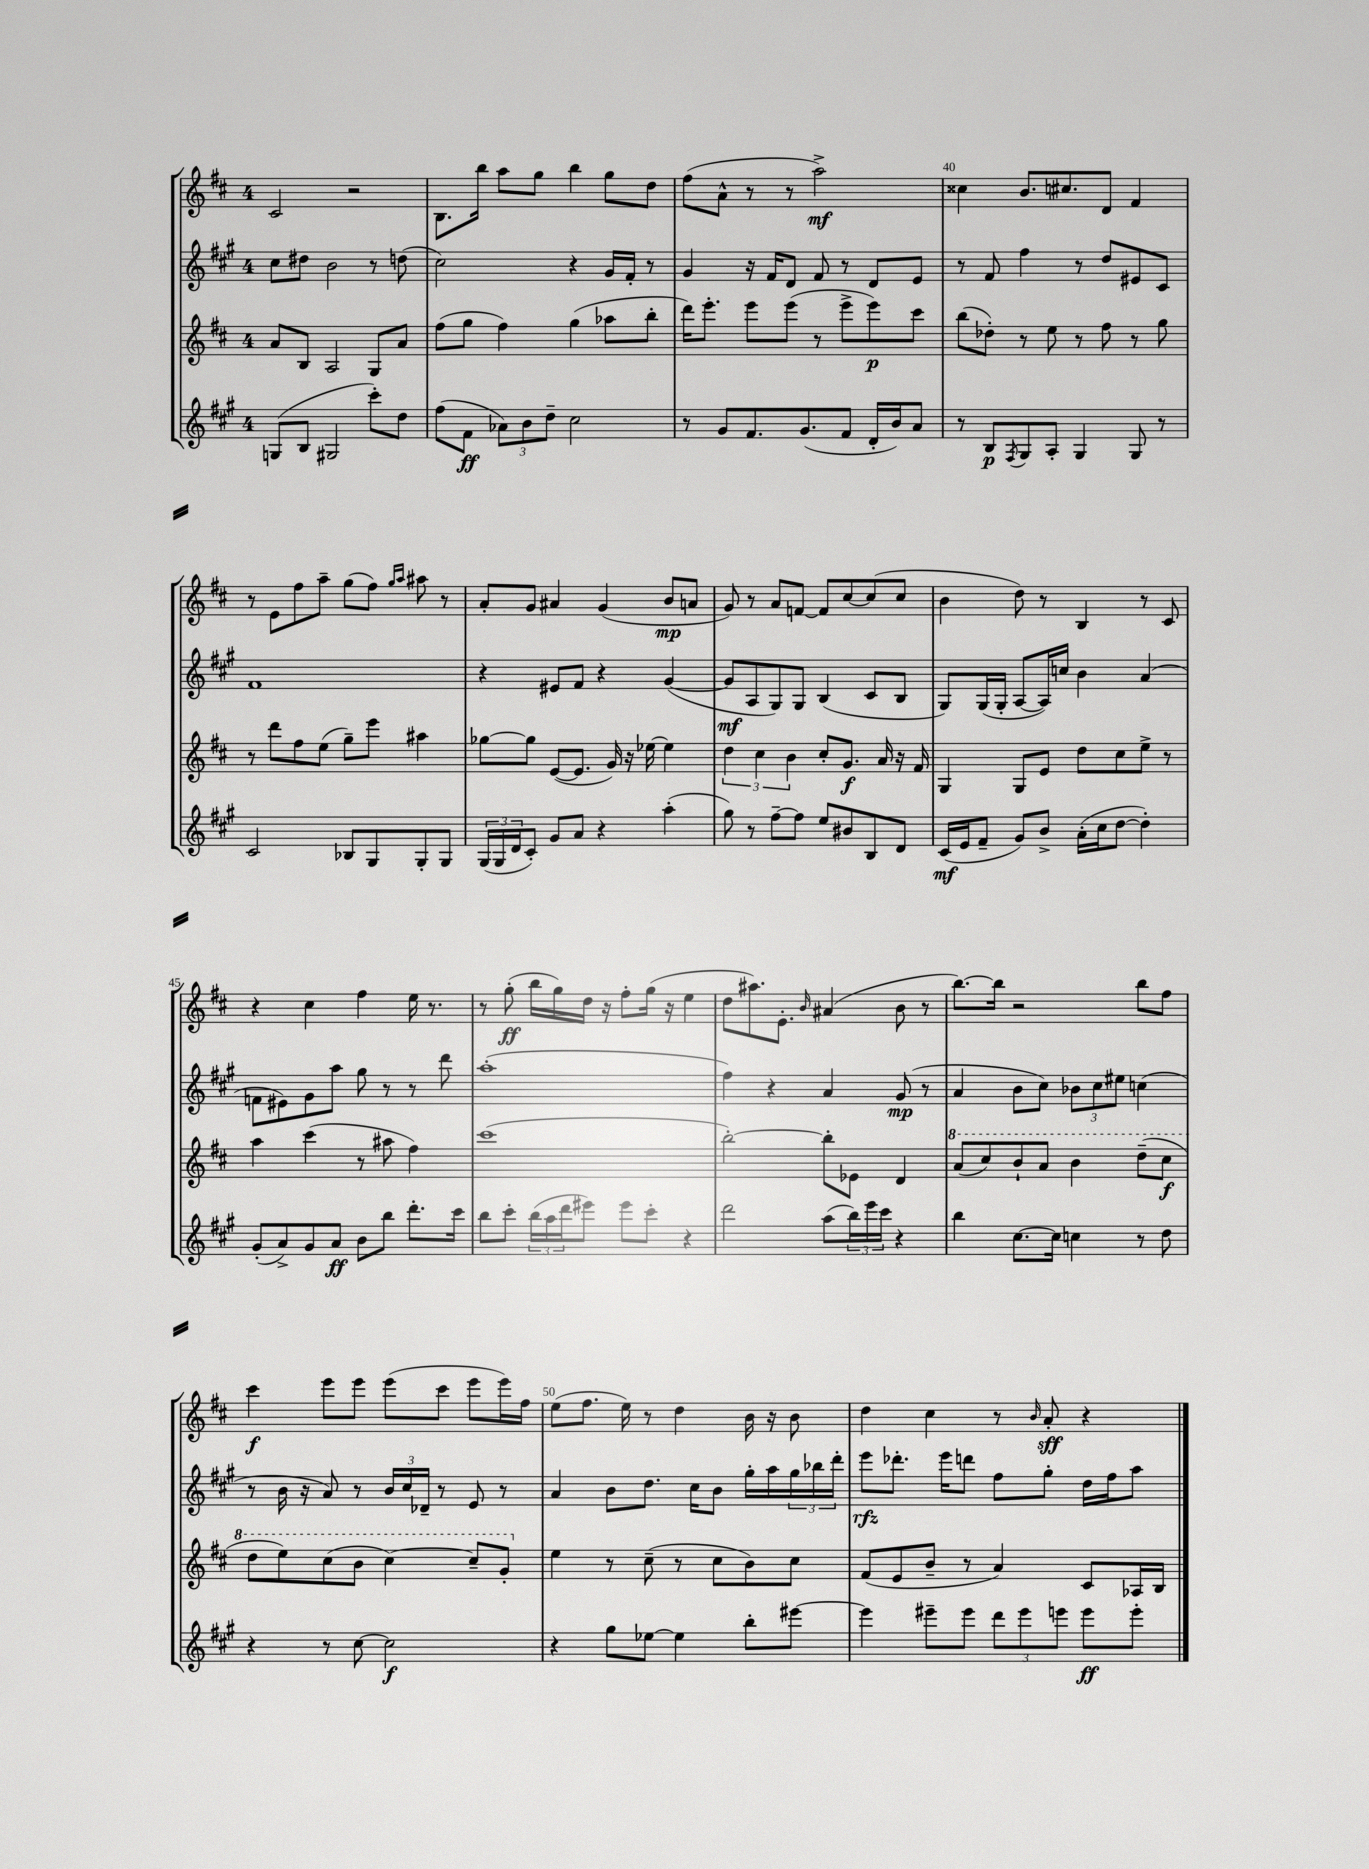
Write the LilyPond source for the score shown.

<<
\new StaffGroup <<
\new Staff = "s0" {
    \clef treble \key d \major \once \override Staff.TimeSignature.style = #'single-digit \time 4/4
    cis'2 r2 |
    b8. b''16 a''8 g''8 b''4 g''8 d''8 |
    fis''8( a'8-^ r8 r8 a''2->\mf) |
    cisis''4 b'8. cis''8. d'8 fis'4 |
    r8 e'8 fis''8 a''8-- g''8( fis''8) \grace { g''16 a''16 } ais''8 r8 |
    a'8-. g'8 ais'4 g'4( b'8\mp a'8 |
    g'8) r8 a'8 f'8~ f'8 cis''8~ cis''8( cis''8 |
    b'4 d''8) r8 b4 r8 cis'8 |
    r4 cis''4 fis''4 e''16 r8. |
    r8 g''8-.\ff( b''16 g''16) d''16 r16 fis''8-. g''16( r16 e''4 |
    d''8 ais''8.) e'8.-. \grace { b'16 } ais'4( b'8 r8 |
    b''8.~) b''16 r2 b''8 fis''8 |
    cis'''4\f e'''8 e'''8 e'''8( cis'''8 e'''8 e'''16) fis''16 |
    e''8( fis''8. e''16) r8 d''4 b'16 r16 b'8 |
    d''4 cis''4 r8 \grace { b'16 } a'8-.\sff r4 \bar "|." |
}
\new Staff = "s1" {
    \clef treble \key a \major \once \override Staff.TimeSignature.style = #'single-digit \time 4/4
    cis''8 dis''8 b'2 r8 d''8( |
    cis''2) r4 gis'16 fis'16-. r8 |
    gis'4 r16 fis'16 d'8 fis'8 r8 d'8 e'8 |
    r8 fis'8 fis''4 r8 d''8 eis'8 cis'8 |
    fis'1 |
    r4 eis'8 fis'8 r4 gis'4~( |
    gis'8\mf a8 gis8) gis8 b4( cis'8 b8 |
    gis8) gis16( gis16-. a8~ a16) c''16 b'4 a'4( |
    f'8 eis'8) gis'8 a''8 gis''8 r8 r8 d'''8 |
    a''1-.( |
    fis''4) r4 a'4 gis'8\mp( r8 |
    a'4 b'8 cis''8) \tuplet 3/2 { bes'8 cis''8 eis''8 } c''4( |
    r8 b'16 r16 a'8) r8 \tuplet 3/2 { b'16 cis''16 des'16-- } r8 e'8 r8 |
    a'4 b'8 d''8. cis''16 b'8 gis''16-. a''16 \tuplet 3/2 { gis''16 bes''16 d'''16-. } |
    e'''8\rfz des'''8.-. e'''16 d'''8 fis''8 gis''8-. d''16 fis''16 a''8 \bar "|." |
}
\new Staff = "s2" {
    \clef treble \key d \major \once \override Staff.TimeSignature.style = #'single-digit \time 4/4
    a'8 b8 a2 g8 a'8 |
    fis''8( g''8 fis''4) g''4( aes''8 b''8-. |
    d'''16) e'''8.-. e'''8 e'''8( r8 e'''8-> e'''8\p) cis'''8 |
    b''8( des''8-.) r8 e''8 r8 fis''8 r8 g''8 |
    r8 d'''8 fis''8 e''8( g''8--) e'''8 ais''4 |
    ges''8~ ges''8 e'8~( e'8. g'16) r16 ees''16~ ees''4 |
    \tuplet 3/2 { d''4 cis''4 b'4 } cis''8-. g'8.\f a'16 r16 fis'16 |
    g4 g8 e'8 d''8 cis''8 e''8-> r8 |
    a''4 cis'''4( r8 ais''8 fis''4) |
    cis'''1( |
    b''2~-.) b''8-. ees'8 d'4 |
    \ottava #1 a''8( cis'''8) b''8-! a''8 b''4 d'''8--( cis'''8\f |
    d'''8 e'''8) cis'''8( b''8 cis'''4~) cis'''8-- g''8-. \ottava #0 |
    e''4 r8 cis''8--( r8 cis''8 b'8) cis''8 |
    fis'8( e'8 b'8-- r8 a'4) cis'8 aes16 b16 \bar "|." |
}
\new Staff = "s3" {
    \clef treble \key a \major \once \override Staff.TimeSignature.style = #'single-digit \time 4/4
    g8( b8 gis2 cis'''8-.) d''8 |
    fis''8( fis'8\ff \tuplet 3/2 { aes'8) b'8 d''8-- } cis''2 |
    r8 gis'8 fis'8. gis'8.( fis'8 d'16-. b'16) a'8 |
    r8 b8\p \acciaccatura { fis8 } gis8 a8-. gis4 gis8 r8 |
    cis'2 bes8 gis8 gis8-. gis8 |
    \tuplet 3/2 { gis16( gis16 d'16 } cis'8-.) gis'8 a'8 r4 a''4-.( |
    gis''8) r8 fis''8~-- fis''8 e''8 bis'8 b8 d'8 |
    cis'16\mf( e'16 fis'8-- gis'8) b'8-> a'16-.( cis''16 d''8~ d''4-.) |
    gis'8-.( a'8->) gis'8 a'8\ff b'8 b''8 d'''8.-. cis'''16 |
    b''8 cis'''8-. \tuplet 3/2 { b''16( a''16 d'''16 } eis'''8) eis'''8 cis'''8-. r4 |
    d'''2 a''8( \tuplet 3/2 { b''16) e'''16 cis'''16 } r4 |
    b''4 cis''8.~ cis''16 c''4 r8 d''8 |
    r4 r8 cis''8~ cis''2\f |
    r4 gis''8 ees''8~ ees''4 b''8-. eis'''8~ |
    eis'''4 eis'''8-- eis'''8 \tuplet 3/2 { d'''8 eis'''8 e'''8 } e'''8\ff e'''8-. \bar "|." |
}
>>
>>
\layout { \context { \Score currentBarNumber = #37 \override BarNumber.break-visibility = ##(#f #t #t) barNumberVisibility = #(every-nth-bar-number-visible 5) } }
